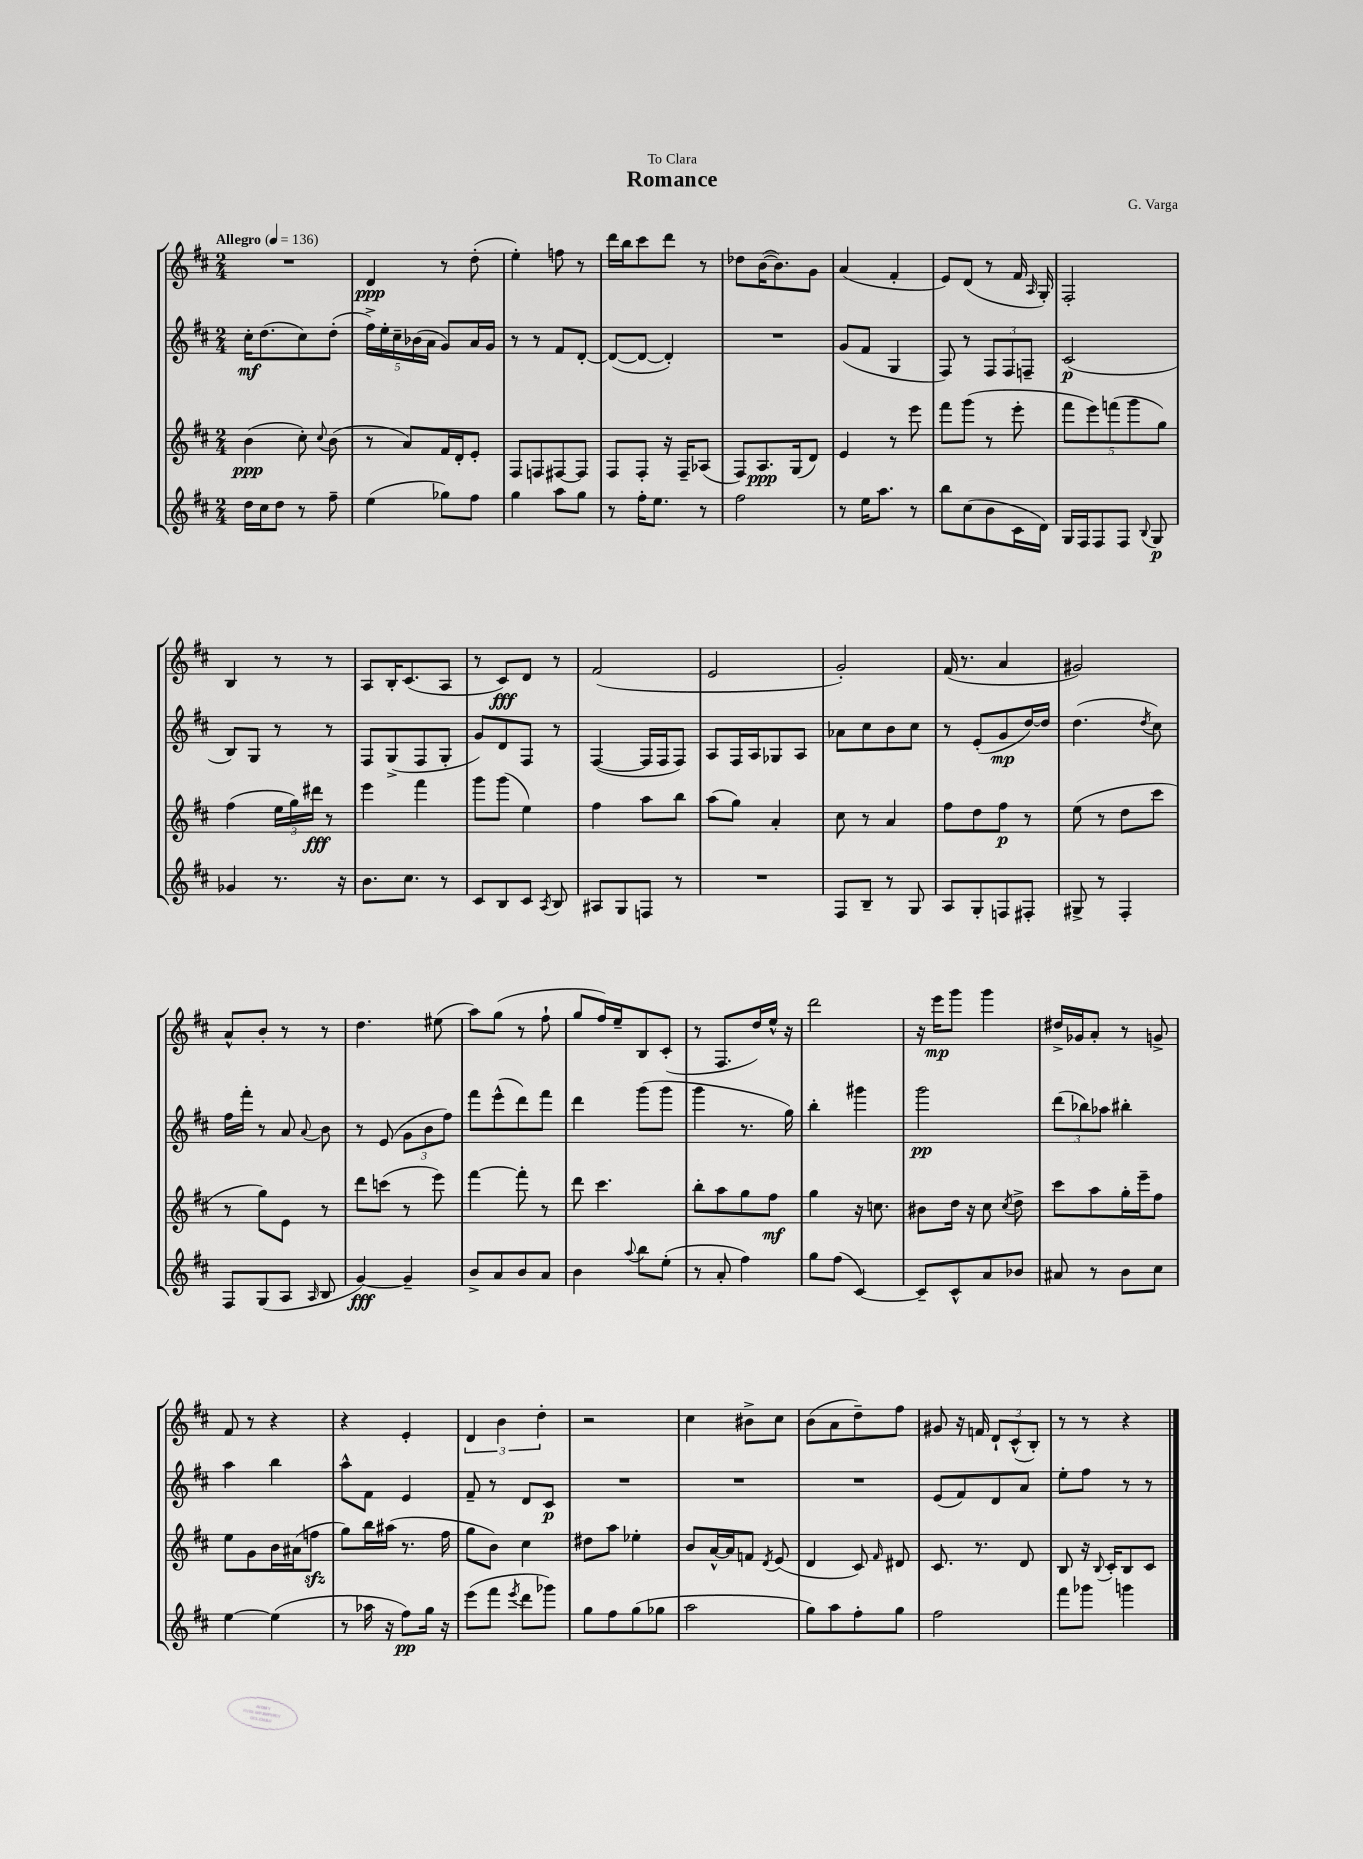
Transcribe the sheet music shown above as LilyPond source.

\header { title = "Romance" composer = "G. Varga" dedication = "To Clara" }
<<
\new StaffGroup <<
\new Staff = "s0" {
    \clef treble \key d \major \numericTimeSignature \time 2/4 \tempo "Allegro" 4 = 136
    \autoBeamOff R2 |
    d'4\ppp r8 d''8-.( |
    e''4-.) f''8 r8 |
    d'''16[ b''16 cis'''8 d'''8] r8 |
    des''8[ b'16~( b'8.) g'8] |
    a'4( fis'4-. |
    e'8[) d'8]( r8 fis'16 \grace { a16 } g16-.) |
    fis2-. |
    b4 r8 r8 |
    a8[ b16-. cis'8.( a8] |
    r8 cis'8[\fff) d'8] r8 |
    fis'2( |
    e'2 |
    g'2-.) |
    fis'16( r8. a'4 |
    gis'2) |
    a'8[-^ b'8]-. r8 r8 |
    d''4. eis''8( |
    a''8[) g''8]( r8 fis''8-! |
    g''8[ fis''16) e''16-- b8 cis'8]-.( |
    r8 fis8.[ d''16) e''16]-^ r16 |
    d'''2 |
    r16 e'''16[\mp g'''8] g'''4 |
    dis''16[-> ges'16 a'8]-. r8 g'8-> |
    fis'8 r8 r4 |
    r4 e'4-. |
    \tuplet 3/2 { d'4 b'4 d''4-. } |
    r2 |
    cis''4 bis'8[-> cis''8] |
    b'8[( a'8 d''8--) fis''8] |
    gis'8 r16 f'16 \tuplet 3/2 { d'8[-! cis'8-^( b8]-.) } |
    r8 r8 r4 \bar "|." |
}
\new Staff = "s1" {
    \clef treble \key d \major \numericTimeSignature \time 2/4
    \autoBeamOff cis''16[-.\mf d''8.( cis''8) d''8]-.( |
    \tuplet 5/4 { fis''16[->) e''16-. cis''16-- bes'16( a'16] } g'8[) a'16 g'16] |
    r8 r8 fis'8[ d'8]~-. |
    d'8[~( d'8]~ d'4-.) |
    R2 |
    g'8[( fis'8] g4 |
    fis8) r8 \tuplet 3/2 { fis8[ fis8 f8]-- } |
    cis'2\p( |
    b8[) g8] r8 r8 |
    fis8[ g8->( fis8 g8]-. |
    g'8[) d'8 fis8] r8 |
    fis4~( fis16[ fis16 fis8]) |
    a8[ fis16 a16 ges8 a8] |
    aes'8[ cis''8 b'8 cis''8] |
    r8 e'8[-.( g'8\mp d''16~) d''16] |
    d''4.( \acciaccatura { d''8 } cis''8) |
    fis''16[ fis'''16]-. r8 a'8 \appoggiatura { a'8 } b'8 |
    r8 e'8( \tuplet 3/2 { g'8[ b'8 fis''8]) } |
    fis'''8[ e'''8-^( d'''8) fis'''8] |
    d'''4 g'''8[( g'''8] |
    g'''4 r8. g''16) |
    b''4-. gis'''4 |
    g'''2\pp |
    \tuplet 3/2 { d'''8[( bes''8) aes''8] } bis''4-. |
    a''4 b''4 |
    a''8[-^ fis'8] e'4 |
    fis'8-- r8 d'8[ cis'8]\p |
    R2 |
    R2 |
    R2 |
    e'8[( fis'8) d'8 a'8] |
    e''8[-. fis''8] r8 r8 \bar "|." |
}
\new Staff = "s2" {
    \clef treble \key d \major \numericTimeSignature \time 2/4
    \autoBeamOff b'4\ppp( cis''8-.) \appoggiatura { cis''8 } b'8( |
    r8 a'8[) fis'16 d'16-. e'8]-. |
    fis8[ f8 fis8~ fis8] |
    fis8[ fis8]-. r16 fis16[-- aes8]( |
    fis8[) a8.\ppp g16( d'8]) |
    e'4 r8 e'''8 |
    fis'''8[ g'''8]( r8 e'''8-. |
    \tuplet 5/4 { fis'''8[ e'''8) f'''8( g'''8 g''8]) } |
    fis''4( \tuplet 3/2 { e''16[ g''16) dis'''16]\fff } r8 |
    e'''4 fis'''4 |
    g'''8[ g'''8]( e''4) |
    fis''4 a''8[ b''8] |
    a''8[( g''8]) a'4-. |
    cis''8 r8 a'4 |
    fis''8[ d''8 fis''8]\p r8 |
    e''8( r8 d''8[ cis'''8] |
    r8 g''8[) e'8] r8 |
    d'''8[ c'''8]( r8 e'''8) |
    fis'''4~ fis'''8-. r8 |
    d'''8 cis'''4. |
    b''8[-. a''8 g''8 fis''8]\mf |
    g''4 r16 c''8. |
    bis'8[ d''16] r16 cis''8 \acciaccatura { cis''8 } d''8-> |
    cis'''8[ a''8 g''16-. e'''16-- fis''8] |
    e''8[ g'8 b'16 ais'16( f''8]\sfz |
    g''8[) b''16 ais''16]( r8. fis''16 |
    g''8[ b'8]) cis''4 |
    dis''8[ a''8] ees''4-. |
    b'8[ a'16~-^ a'16 f'8] \acciaccatura { d'8 } e'8( |
    d'4 cis'8) \grace { fis'16 } dis'8 |
    cis'8. r8. d'8 |
    b8 r16 \appoggiatura { b8 } cis'16[-. b8 cis'8] \bar "|." |
}
\new Staff = "s3" {
    \clef treble \key d \major \numericTimeSignature \time 2/4
    \autoBeamOff d''16[ cis''16 d''8] r8 fis''8-- |
    e''4( ges''8[) fis''8] |
    g''4 a''8[ g''8] |
    r8 fis''16[-. e''8.] r8 |
    fis''2 |
    r8 e''16[ a''8.] r8 |
    b''8[ cis''8( b'8 cis'16 d'16]) |
    g16[ fis16 fis8 fis8] \appoggiatura { b8 } g8\p |
    ges'4 r8. r16 |
    b'8.[ cis''8.] r8 |
    cis'8[ b8 cis'8] \acciaccatura { a8 } b8 |
    ais8[ g8 f8] r8 |
    R2 |
    fis8[ b8]-- r8 g8 |
    a8[ g8-. f8 fis8]-. |
    gis8-> r8 fis4-. |
    fis8[ g8( a8] \grace { a16 } b8 |
    g'4~\fff) g'4-- |
    b'8[-> a'8 b'8 a'8] |
    b'4 \appoggiatura { a''8 } b''8[ e''8]-.( |
    r8 a'8-. fis''4) |
    g''8[ fis''8]( cis'4~) |
    cis'8[-- cis'8-^ a'8 bes'8] |
    ais'8 r8 b'8[ cis''8] |
    e''4~ e''4( |
    r8 aes''16 r16 fis''8[\pp) g''16] r16 |
    e'''8[( fis'''8] \acciaccatura { e'''8 } d'''8[ ges'''8]) |
    g''8[ fis''8 g''8( ges''8] |
    a''2 |
    g''8[) a''8 fis''8-. g''8] |
    fis''2 |
    fis'''8[ ges'''8] g'''4 \bar "|." |
}
>>
>>
\layout { \context { \Score \remove "Bar_number_engraver" } }
